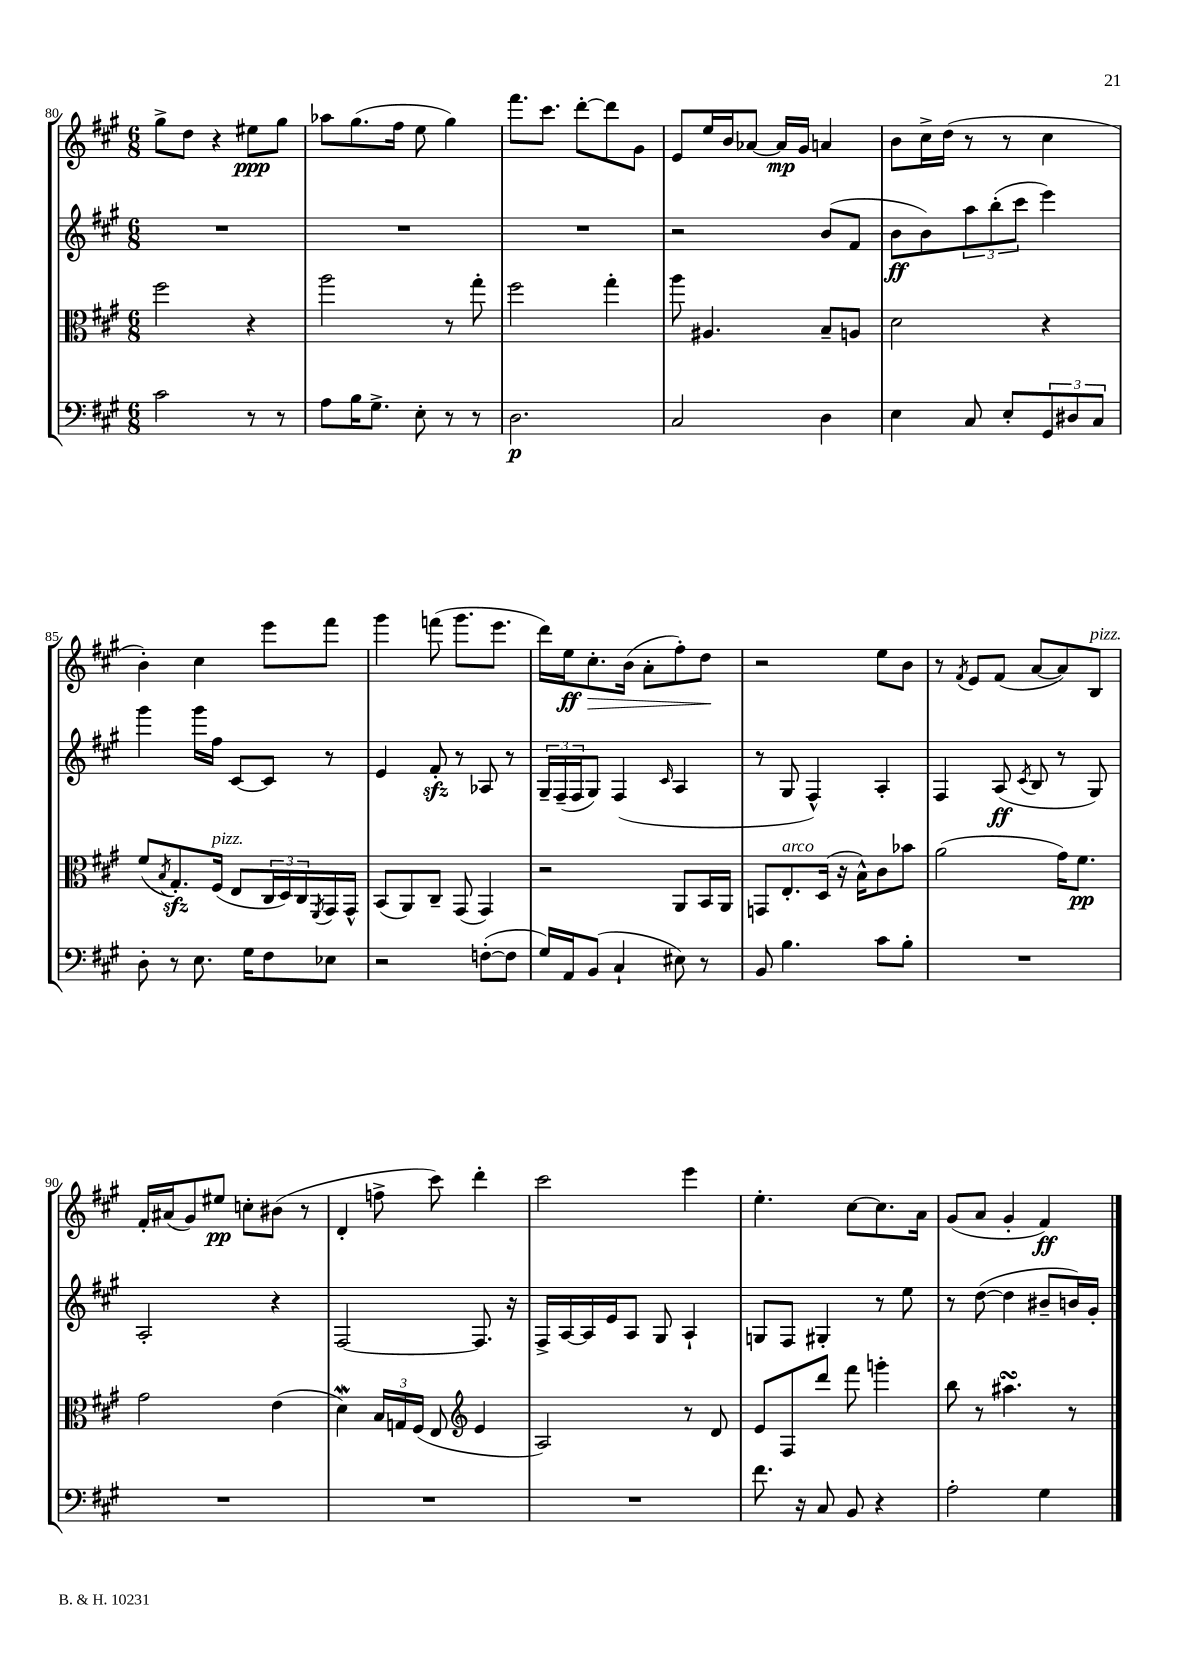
<<
\new StaffGroup <<
\new Staff = "s0" {
    \clef treble \key a \major \numericTimeSignature \time 6/8
    gis''8-> d''8 r4 eis''8\ppp gis''8 |
    aes''8 gis''8.( fis''16 e''8 gis''4) |
    fis'''8. cis'''8. d'''8~-. d'''8 gis'8 |
    e'8 e''16 b'16 aes'8~ aes'16\mp gis'16 a'4 |
    b'8 cis''16-> d''16( r8 r8 cis''4 |
    b'4-.) cis''4 e'''8 fis'''8 |
    gis'''4 f'''8( gis'''8. e'''8. |
    d'''16) e''16\ff cis''8.-.\> b'16( a'8-. fis''8-.) d''8\! |
    r2 e''8 b'8 |
    r8 \acciaccatura { fis'8 } e'8 fis'8( a'8~ a'8) b8^\markup { \italic "pizz." } |
    fis'16-. ais'16( gis'8) eis''8\pp c''8-. bis'8( r8 |
    d'4-. f''8-> cis'''8) d'''4-. |
    cis'''2 e'''4 |
    e''4.-. cis''8~ cis''8. a'16 |
    gis'8( a'8 gis'4-. fis'4\ff) \bar "|." |
}
\new Staff = "s1" {
    \clef treble \key a \major \numericTimeSignature \time 6/8
    R2. |
    R2. |
    R2. |
    r2 b'8( fis'8 |
    b'8\ff b'8) \tuplet 3/2 { a''8 b''8-.( cis'''8 } e'''4) |
    gis'''4 gis'''16 fis''16 cis'8~ cis'8 r8 |
    e'4 fis'8-.\sfz r8 aes8 r8 |
    \tuplet 3/2 { gis16-- fis16--( fis16 } gis8) fis4( \grace { cis'16 } a4 |
    r8 gis8 fis4-^) a4-. |
    fis4 a8\ff( \acciaccatura { cis'8 } b8 r8 gis8) |
    a2-. r4 |
    fis2~ fis8. r16 |
    fis16-> a16~ a16 e'16 a8 gis8 a4-! |
    g8 fis8 gis4-. r8 e''8 |
    r8 d''8~( d''4 bis'8-- b'16) gis'16-. \bar "|." |
}
\new Staff = "s2" {
    \clef alto \key a \major \numericTimeSignature \time 6/8
    fis''2 r4 |
    a''2 r8 gis''8-. |
    fis''2 gis''4-. |
    a''8 ais4. b8-- a8 |
    d'2 r4 |
    fis'8( \acciaccatura { b8 } gis8.-.\sfz) fis16^\markup { \italic "pizz." }( e8 \tuplet 3/2 { cis16 d16) cis16 } \acciaccatura { fis,8 } gis,16 gis,16-^ |
    b,8( a,8) cis8-- gis,8( gis,4) |
    r2 a,8 b,16 a,16 |
    g,8 e8.-.^\markup { \italic "arco" } d16( r16 b16-^) cis'8 bes'8 |
    a'2( gis'16) fis'8.\pp |
    gis'2 e'4( |
    d'4\mordent) \tuplet 3/2 { b16 g16 fis16( } e8 \clef treble e'4 |
    a2) r8 d'8 |
    e'8 fis8 d'''8 fis'''8 g'''4-. |
    b''8 r8 ais''4.\turn r8 \bar "|." |
}
\new Staff = "s3" {
    \clef bass \key a \major \numericTimeSignature \time 6/8
    cis'2 r8 r8 |
    a8 b16 gis8.-> e8-. r8 r8 |
    d2.\p |
    cis2 d4 |
    e4 cis8 e8-. \tuplet 3/2 { gis,8 dis8 cis8 } |
    d8-. r8 e8. gis16 fis8 ees8 |
    r2 f8~-.( f8 |
    gis16) a,16 b,8( cis4-! eis8) r8 |
    b,8 b4. cis'8 b8-. |
    R2. |
    R2. |
    R2. |
    R2. |
    fis'8. r16 cis8 b,8 r4 |
    a2-. gis4 \bar "|." |
}
>>
>>
\layout { \context { \Score currentBarNumber = #80 } }
